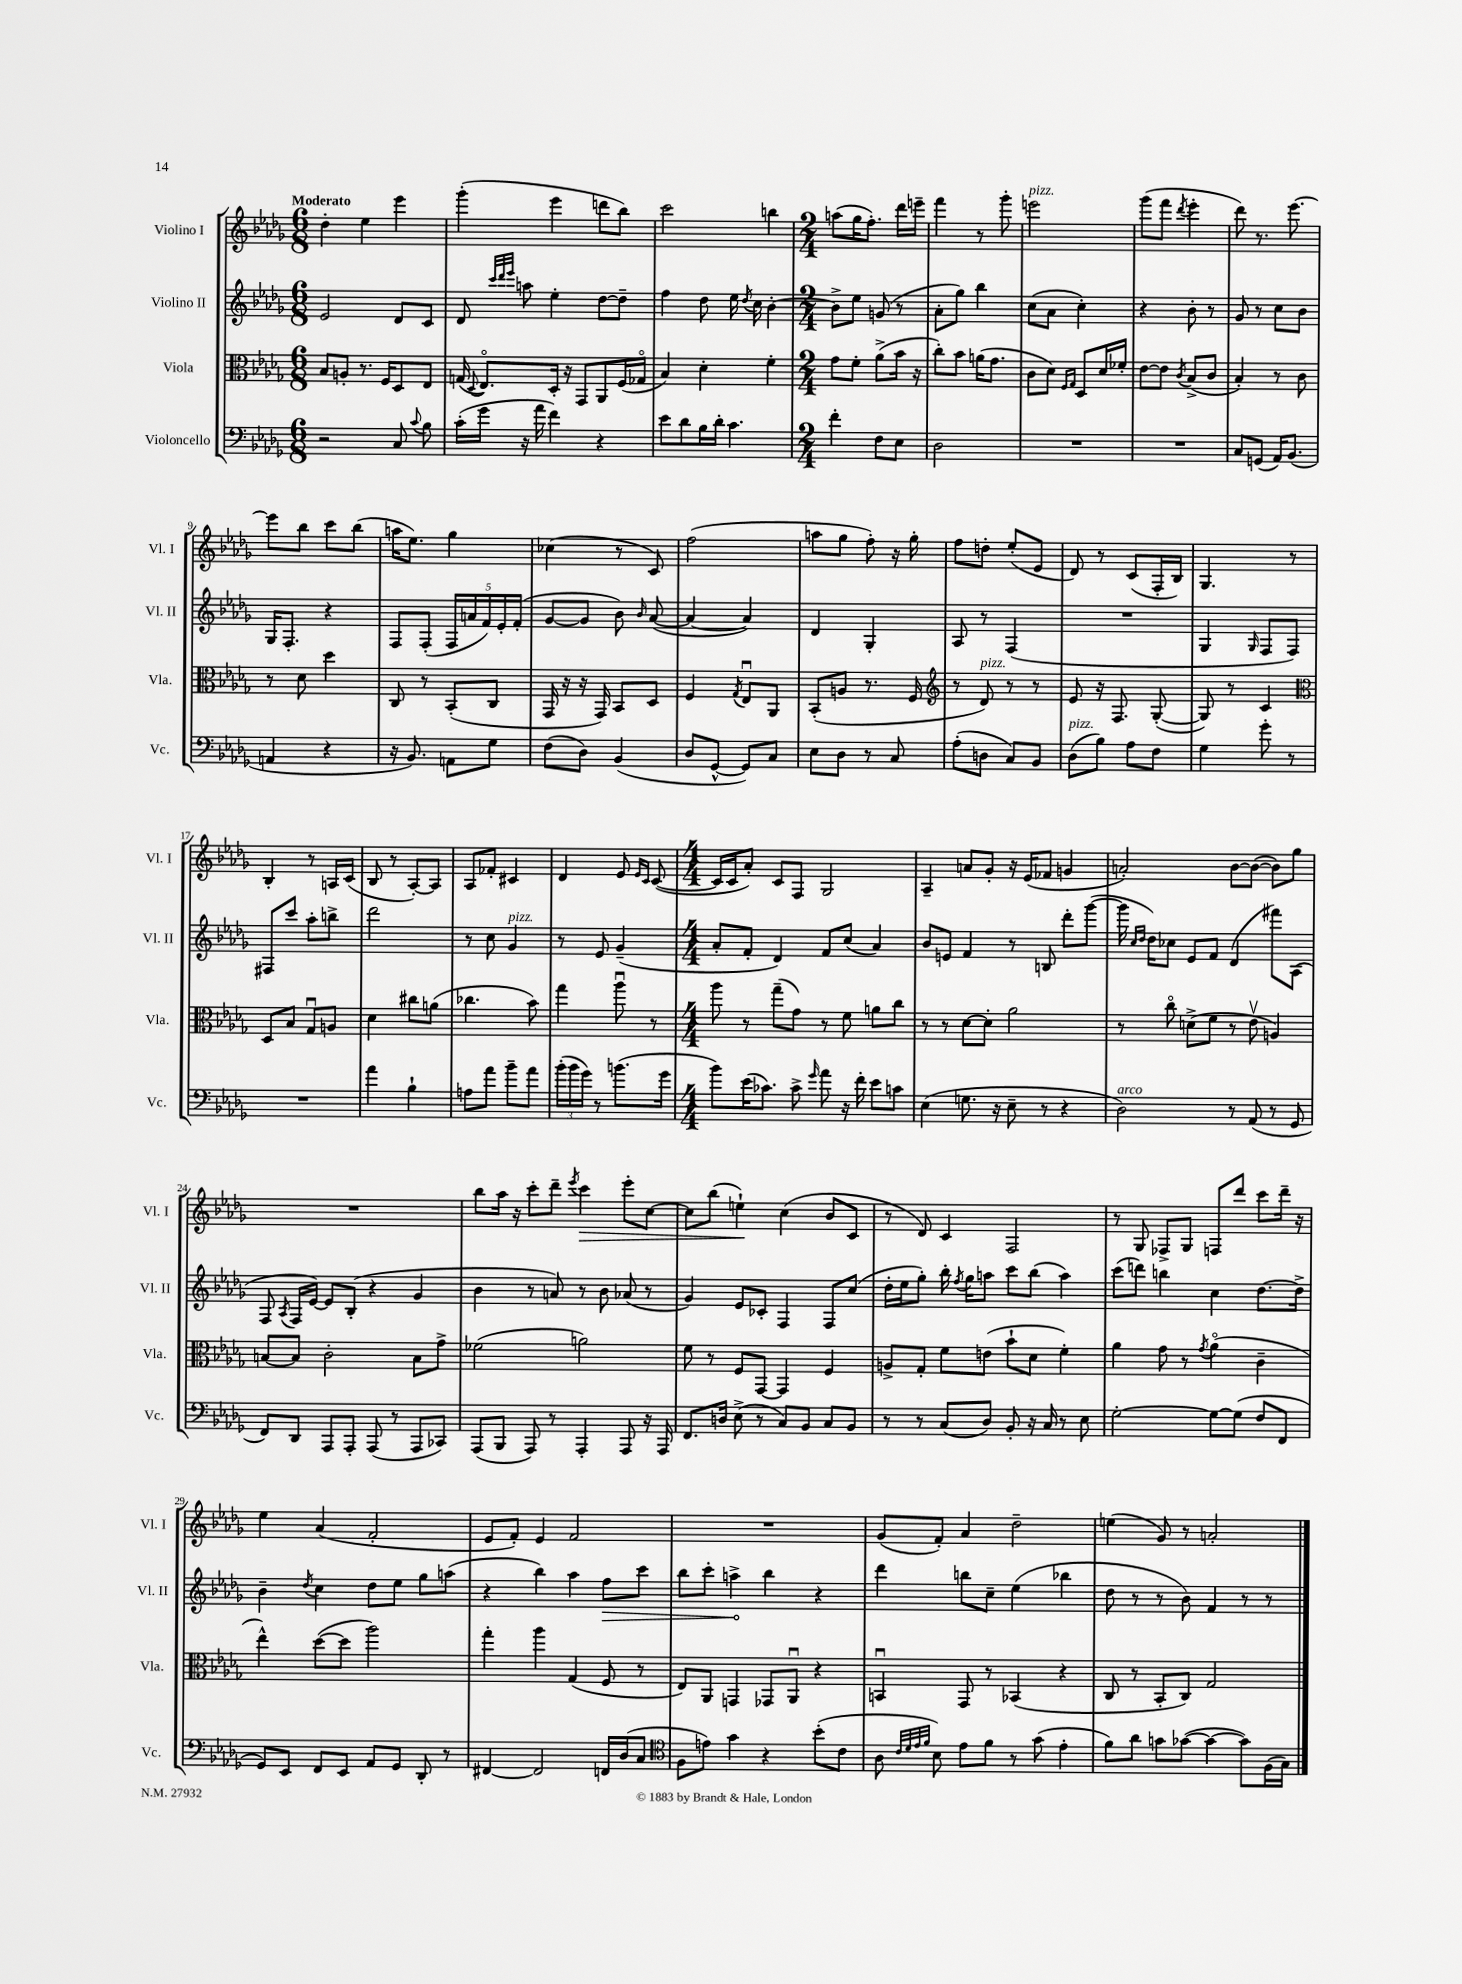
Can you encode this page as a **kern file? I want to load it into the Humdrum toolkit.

**kern	**kern	**kern	**dynam	**kern	**dynam
*part4	*part3	*part2	*part2	*part1	*part1
*staff4	*staff3	*staff2	*staff2	*staff1	*staff1
*I"Violoncello	*I"Viola	*I"Violino II	*	*I"Violino I	*
*I'Vc.	*I'Vla.	*I'Vl. II	*	*I'Vl. I	*
*clefF4	*clefC3	*clefG2	*	*clefG2	*
*k[b-e-a-d-g-]	*k[b-e-a-d-g-]	*k[b-e-a-d-g-]	*	*k[b-e-a-d-g-]	*
*M6/8	*M6/8	*M6/8	*	*M6/8	*
=1	=1	=1	=1	=1	=1
!	!	!	!	!LO:TX:a:B:t=Moderato	!
2r	8B-/L	2e-/	.	4dd-'\	.
.	8An'/J	.	.	.	.
.	8.r	.	.	4ee-\	.
.	16F/KL	.	.	.	.
8C/	8D-/	8d-/L	.	4eee-\	.
8qqc/	.	.	.	.	.
8B-\	8E-/J	8c/J	.	.	.
=2	=2	=2	=2	=2	=2
(16c'\LL	(16Gn/	8d-/	.	(4ggg-'\	.
.	8qqD-/	.	.	.	.
16g-\JJ	8.E-/L)	.	.	.	.
.	.	32qqccc/LLL	.	.	.
.	.	32qqddd-/	.	.	.
.	.	32qqeee-/JJJ	.	.	.
16r	.	8aan\	.	.	.
16a-\	.	.	.	.	.
4f\)	16D-'/Jk	4ee-'\	.	4eee-\	.
.	16r	.	.	.	.
.	8GG-/L	.	.	.	.
4r	8AA-/	[8dd-\L	.	8dddn\L	.
.	(16F/L	8dd-~\J]	.	8bb-\J)	.
.	16G-X/JJ	.	.	.	.
=3	=3	=3	=3	=3	=3
8e-\L	4B-/)	4ff\	.	2ccc\	.
8d-\	.	.	.	.	.
16B-\L	4d-'\	8dd-\	.	.	.
16d-'\JJ	.	.	.	.	.
4.c\	.	16ee-\	.	.	.
.	.	8qdd-/	.	.	.
.	.	16cc\	.	.	.
.	4f'\	[4b-'\	.	4bbn\	.
=4	=4	=4	=4	=4	=4
*M2/4	*M2/4	*M2/4	*	*M2/4	*
4f'\	8g-\L	8b-^\L]	.	(8aan\L	.
.	8f'\J	8ee-\J	.	16gg-\K	.
.	.	.	.	8.ff'\J)	.
8F\L	(8a-^\L	(8gn/	.	.	.
8E-\J	16b-\Jk	8r	.	16ddd-\LL	.
.	16r	.	.	16eeen~\JJ	.
=5	=5	=5	=5	=5	=5
2D-\	8cc'\L)	8a-'\L	.	4fff\	.
.	8b-\J	8gg-\J)	.	.	.
.	(16an\KL	4bb-\	.	8r	.
.	8.g-\J	.	.	.	.
.	.	.	.	8ggg-'\	.
=6	=6	=6	=6	=6	=6
!	!	!	!	!LO:TX:a:i:t=pizz.	!
2r	8c\L	(8cc\L	.	2eeen\	.
.	8d-\J)	8a-\J	.	.	.
.	16qqF/LL	.	.	.	.
.	16qqG-/JJ	.	.	.	.
.	8D-/L	4cc'\)	.	.	.
.	16d-/L	.	.	.	.
.	16f-X'/JJ	.	.	.	.
=7	=7	=7	=7	=7	=7
2r	[8e-\L	4r	.	(8ggg-\L	.
.	8e-\J]	.	.	8fff\J	.
.	8qc/	.	.	8qddd-/	.
.	(8B-^/L	8b-'\	.	4eee-'\	.
.	8c/J	8r	.	.	.
=8	=8	=8	=8	=8	=8
8C/L	4B-'/)	8g-/	.	8ddd-\)	.
(8GGn/J	.	8r	.	8.r	.
16AA-/KL)	8r	8cc\L	.	.	.
(8.BB-/J	.	.	.	[8.eee-\	.
.	8c\	8b-\J	.	.	.
!!LO:LB:g=z
=9	=9	=9	=9	=9	=9
4AAn/	8r	16G-/KL	.	8eee-\L]	.
.	.	8.F'/J	.	.	.
.	8d-\	.	.	8bb-\J	.
4r	4dd-\	4r	.	8ccc\L	.
.	.	.	.	(8bb-\J	.
=10	=10	=10	=10	=10	=10
16r	8C/	8F/L	.	16aan\KL	.
8.BB-/)	.	.	.	8.ee-\J)	.
.	8r	(8F'/J	.	.	.
8AAn\L	(8BB-'/L	20F/LL	.	4gg-\	.
.	.	20an/	.	.	.
.	.	20f/)	.	.	.
8G-\J	8C/J	.	.	.	.
.	.	20e-'/	.	.	.
.	.	(20f'/JJ	.	.	.
=11	=11	=11	=11	=11	=11
(8F\L	16GG-/	[8g-/L	.	(4cc-X\	.
.	16r	.	.	.	.
8D-\J)	16r	8g-/J]	.	.	.
.	16GG-/)	.	.	.	.
(4BB-/	8BB-/L	8b-\)	.	8r	.
.	.	16qqb-/	.	.	.
.	8D-/J	([8a-/	.	8c/)	.
=12	=12	=12	=12	=12	=12
8D-/L	4F/	4a-/_	.	(2ff\	.
[8GG-^^/J	.	.	.	.	.
.	8qG-/	.	.	.	.
8GG-/L])	8E-u/L	4a-/])	.	.	.
8C/J	8AA-/J	.	.	.	.
=13	=13	=13	=13	=13	=13
8E-\L	(8BB-'/L	4d-/	.	8aan\L	.
8D-\J	8An/J	.	.	8gg-\J	.
8r	8.r	4G-'/	.	8ff'\)	.
8C/	.	.	.	16r	.
.	16F/	.	.	16gg-'\	.
=14	=14	=14	=14	=14	=14
*	*clefG2	*	*	*	*
(8A-'\L	8r	8A-/	.	8ff\L	.
!	!LO:TX:a:i:t=pizz.	!	!	!	!
8Dn\J	8d-/)	8r	.	8ddn'\J	.
8C/L)	8r	(4F/	.	(8ee-'/L	.
8BB-/J	8r	.	.	8e-/J	.
=15	=15	=15	=15	=15	=15
!LO:TX:a:i:t=pizz.	!	!	!	!	!
(8D-\L	8e-/	2r	.	8d-/)	.
8B-\J)	16r	.	.	8r	.
.	8.F/	.	.	.	.
8A-\L	.	.	.	(8c/L	.
8F\J	([8G-'/	.	.	16F'/L	.
.	.	.	.	16B-/JJ)	.
=16	=16	=16	=16	=16	=16
4G-\	8G-/])	4G-/	.	4.G-/	.
.	8r	.	.	.	.
.	.	16qqG-/	.	.	.
8g-'\	4c/	8F/L	.	.	.
8r	.	8F/J)	.	8r	.
!!LO:LB:g=z
=17	=17	=17	=17	=17	=17
*	*clefC3	*	*	*	*
2r	8D-/L	8F#X/L	.	4B-'/	.
.	8B-/J	8ccc/J	.	.	.
.	8G-u/L	8aa-'\L	.	8r	.
.	8An/J	8bbn^\J	.	16An/LL	.
.	.	.	.	(16c/JJ	.
=18	=18	=18	=18	=18	=18
4a-\	4d-\	2ddd-\	.	8B-/	.
.	.	.	.	8r	.
4B-`\	8cc#X\L	.	.	[8A-'/L)	.
.	(8an\J	.	.	8A-/J]	.
=19	=19	=19	=19	=19	=19
8An\L	4.cc-X\	8r	.	8A-/L	.
8a-\J	.	8cc\	.	8f-X'/J	.
!	!	!LO:TX:a:i:t=pizz.	!	!	!
8b-~\L	.	4g-/	.	4c#X/	.
8a-\J	8b-\)	.	.	.	.
=20	=20	=20	=20	=20	=20
(24b-'\LL	4gg-\	8r	.	4d-/	.
24b-\	.	.	.	.	.
24g-\JJ)	.	.	.	.	.
8r	.	8e-/	.	.	.
(8.bn\L	8aa-u\	(4g-~/	.	8e-/	.
.	.	.	.	16qqe-/LL	.
.	.	.	.	16qqc/JJ	.
.	8r	.	.	([8c/	.
16g-\Jk	.	.	.	.	.
=21	=21	=21	=21	=21	=21
*M4/4	*M4/4	*M4/4	*	*M4/4	*
8b-\L)	8aa-\	8a-'/L	.	16c/LL]	.
.	.	.	.	16c/J	.
(16e-\K	8r	8f'/J	.	8a-'/J)	.
8.c-X\J)	.	.	.	.	.
.	(8gg-~\L	4d-/)	.	8c/L	.
8c-^\	8g-\J)	.	.	8F/J	.
16qqg-/	.	.	.	.	.
8a-\	8r	8f/L	.	2G-/	.
16r	8f\	(8cc/J	.	.	.
16f'\	.	.	.	.	.
8e-\L	8an\L	4a-/)	.	.	.
8cn\J	8cc\J	.	.	.	.
=22	=22	=22	=22	=22	=22
(4E-\	8r	8b-/L	.	4A-~/	.
.	8r	8en/J	.	.	.
8.Gn\	[8d-\L	4f/	.	8an/L	.
.	8d-'\J]	.	.	8g-'/J	.
16r	.	.	.	.	.
8E-~\	2a-\	8r	.	16r	.
.	.	.	.	(16e-/KL	.
8r	.	8Bn/	.	8f-X/J	.
4r	.	8ddd-'\L	.	4gn/	.
.	.	([8ggg-\J	.	.	.
=23	=23	=23	=23	=23	=23
!LO:TX:a:i:t=arco	!	!	!	!	!
2D-\)	8r	16ggg-\]	.	2an'/)	.
.	.	16qqcc/LL	.	.	.
.	.	16qqdd-/JJ	.	.	.
.	.	16dd-\KL)	.	.	.
.	8cc\	8cc-X\J	.	.	.
.	(8dn^\L	8e-/L	.	.	.
.	8f\J	8f/J	.	.	.
8r	8r	(4d-/	.	[8b-\L	.
(8AA-/	8e-v\	.	.	(8b-\J_	.
8r	4An/)	8fff#X\L)	.	8b-\L])	.
8GG-/	.	(8A-\J	.	8gg-\J	.
!!LO:LB:g=z
=24	=24	=24	=24	=24	=24
8FF/L)	[8Bn/L	8F/	.	1r	.
.	.	8qA-/	.	.	.
8DD-/J	8B/J]	16F/LL	.	.	.
.	.	[16e-/JJ)	.	.	.
8AAA-/L	2c'\	8e-/L]	.	.	.
8AAA-'/J	.	(8B-'/J	.	.	.
(8AAA-/	.	4r	.	.	.
8r	.	.	.	.	.
8AAA-/L	8B\L	4g-/	.	.	.
8CC-X/J)	8g-^\J	.	.	.	.
=25	=25	=25	=25	=25	=25
(8AAA-/L	(2f-X\	4b-\	.	8bb-\L	.
8BBB-/J	.	.	.	16aa-\Jk	.
.	.	.	.	16r	.
8AAA-/)	.	8r	.	8ccc'\L	.
8r	.	8an/)	.	8ddd-~\J	.
.	.	.	.	8qeee-/	.
!	!	!	!	!	!LO:HP:b
4AAA-'/	2an\)	8r	.	4ccc\	>
.	.	8b-\	.	.	.
8AAA-/	.	(8a-X/	.	8eee-'\L	.
16r	.	8r	.	[8cc\J	.
16AAA-/	.	.	.	.	.
=26	=26	=26	=26	=26	=26
8.FF/L	8f\	4g-/)	.	8cc\L]	.
.	8r	.	.	(8bb-\J	.
16Dn/Jk	.	.	.	.	.
(8E-^\	8F/L	8e-/L	.	4een`\)	.
8r	[8GG-/J	8c-X'/J	.	.	.
8C/L)	4GG-/]	4F/	.	(4cc\	]
8BB-/J	.	.	.	.	.
8C/L	4F/	8F/L	.	8b-/L	.
8BB-/J	.	(8cc/J	.	8c/J	.
=27	=27	=27	=27	=27	=27
8r	8An^/L	16dd-'\LL	.	8r	.
.	.	16ee-\J	.	.	.
8r	8G-'/J	8gg-'\J)	.	8d-/)	.
(8C/L	8f\L	16bb-'\	.	4c/	.
.	.	8qff/	.	.	.
.	.	16gg-\KL	.	.	.
8D-/J)	(8en\J	8aan\J	.	.	.
8BB-'/	8b-`\L	8ccc\L	.	2F/	.
16r	8d-\J	(8bb-\J	.	.	.
16C/	.	.	.	.	.
8r	4f'\)	4aa\)	.	.	.
8E-\	.	.	.	.	.
=28	=28	=28	=28	=28	=28
[2G-'\	4a-\	(8ccc\L	.	8r	.
.	.	8dddn\J)	.	8G-/	.
.	8g-\	4bbn\	.	8F-X^/L	.
.	8r	.	.	8G-/J	.
.	8qg-/	.	.	.	.
8G-\L_	(4a-\	4cc\	.	8Fn/L	.
(8G-\J]	.	.	.	8ddd-/J	.
8F/L	4c~\	[8.dd-\L	.	8ccc\L	.
8FF/J	.	.	.	16ddd-~\Jk	.
.	.	16dd-^\Jk]	.	16r	.
!!LO:LB:g=z
=29	=29	=29	=29	=29	=29
8GG-/L)	4ee-^^\)	4b-~\	.	4ee-\	.
8EE-/J	.	.	.	.	.
.	.	8qdd-/	.	.	.
8FF/L	([8dd-\L	4cc\	.	(4a-/	.
8EE-/J	8dd-\J]	.	.	.	.
8AA-/L	2aa-\)	8dd-\L	.	2f'/	.
8GG-/J	.	8ee-\J	.	.	.
8DD-'/	.	8gg-\L	.	.	.
8r	.	(8aan\J	.	.	.
=30	=30	=30	=30	=30	=30
[4FF#X/	4gg-'\	4r	.	8e-/L	.
.	.	.	.	8f'/J)	.
2FF#/]	4aa-\	4bb-\)	.	4e-/	.
.	(4G-/	4aa-\	.	2f/	.
!	!	!	!LO:HP:b	!	!
16FFn/LL	8F/	8ff\L	>	.	.
(16D-/J	.	.	.	.	.
8C/J	8r	8ccc\J	.	.	.
=31	=31	=31	=31	=31	=31
*clefC4	*	*	*	*	*
8F\L	8E-/L)	8bb-\L	.	1r	.
8en\J)	8AA-/J	8ccc'\J	.	.	.
4g-\	4GGn/	4aan^\	.	.	.
4r	8GG-X/L	4bb-\	]	.	.
.	8AA-u/J	.	.	.	.
(8b-'\L	4r	4r	.	.	.
8c\J	.	.	.	.	.
=32	=32	=32	=32	=32	=32
8A-\	4BBnu/	4ddd-\	.	(8g-/L	.
32qqc/LLL	.	.	.	.	.
32qqd-/	.	.	.	.	.
32qqe-/	.	.	.	.	.
32qqf/JJJ	.	.	.	.	.
8B-\)	.	.	.	8f'/J)	.
8e-\L	8GG-/	8bbn\L	.	4a-/	.
8f\J	8r	8cc~\J	.	.	.
8r	(4BB-X/	(4ee-\	.	2dd-~\	.
(8g-\	.	.	.	.	.
4e-'\	4r	4bb-X\	.	.	.
=33	=33	=33	=33	=33	=33
8f\L)	8C/	8dd-\	.	(4een\	.
8a-\J	8r	8r	.	.	.
8gn\L	8BB-'/L	8r	.	8g-/)	.
([8g-X\J	8C/J)	8b-\)	.	8r	.
4g-\_	2G-/	4f/	.	2an'/	.
8g-\L])	.	8r	.	.	.
(16F\L	.	8r	.	.	.
16G-\JJ)	.	.	.	.	.
==	==	==	==	==	==
*-	*-	*-	*-	*-	*-
